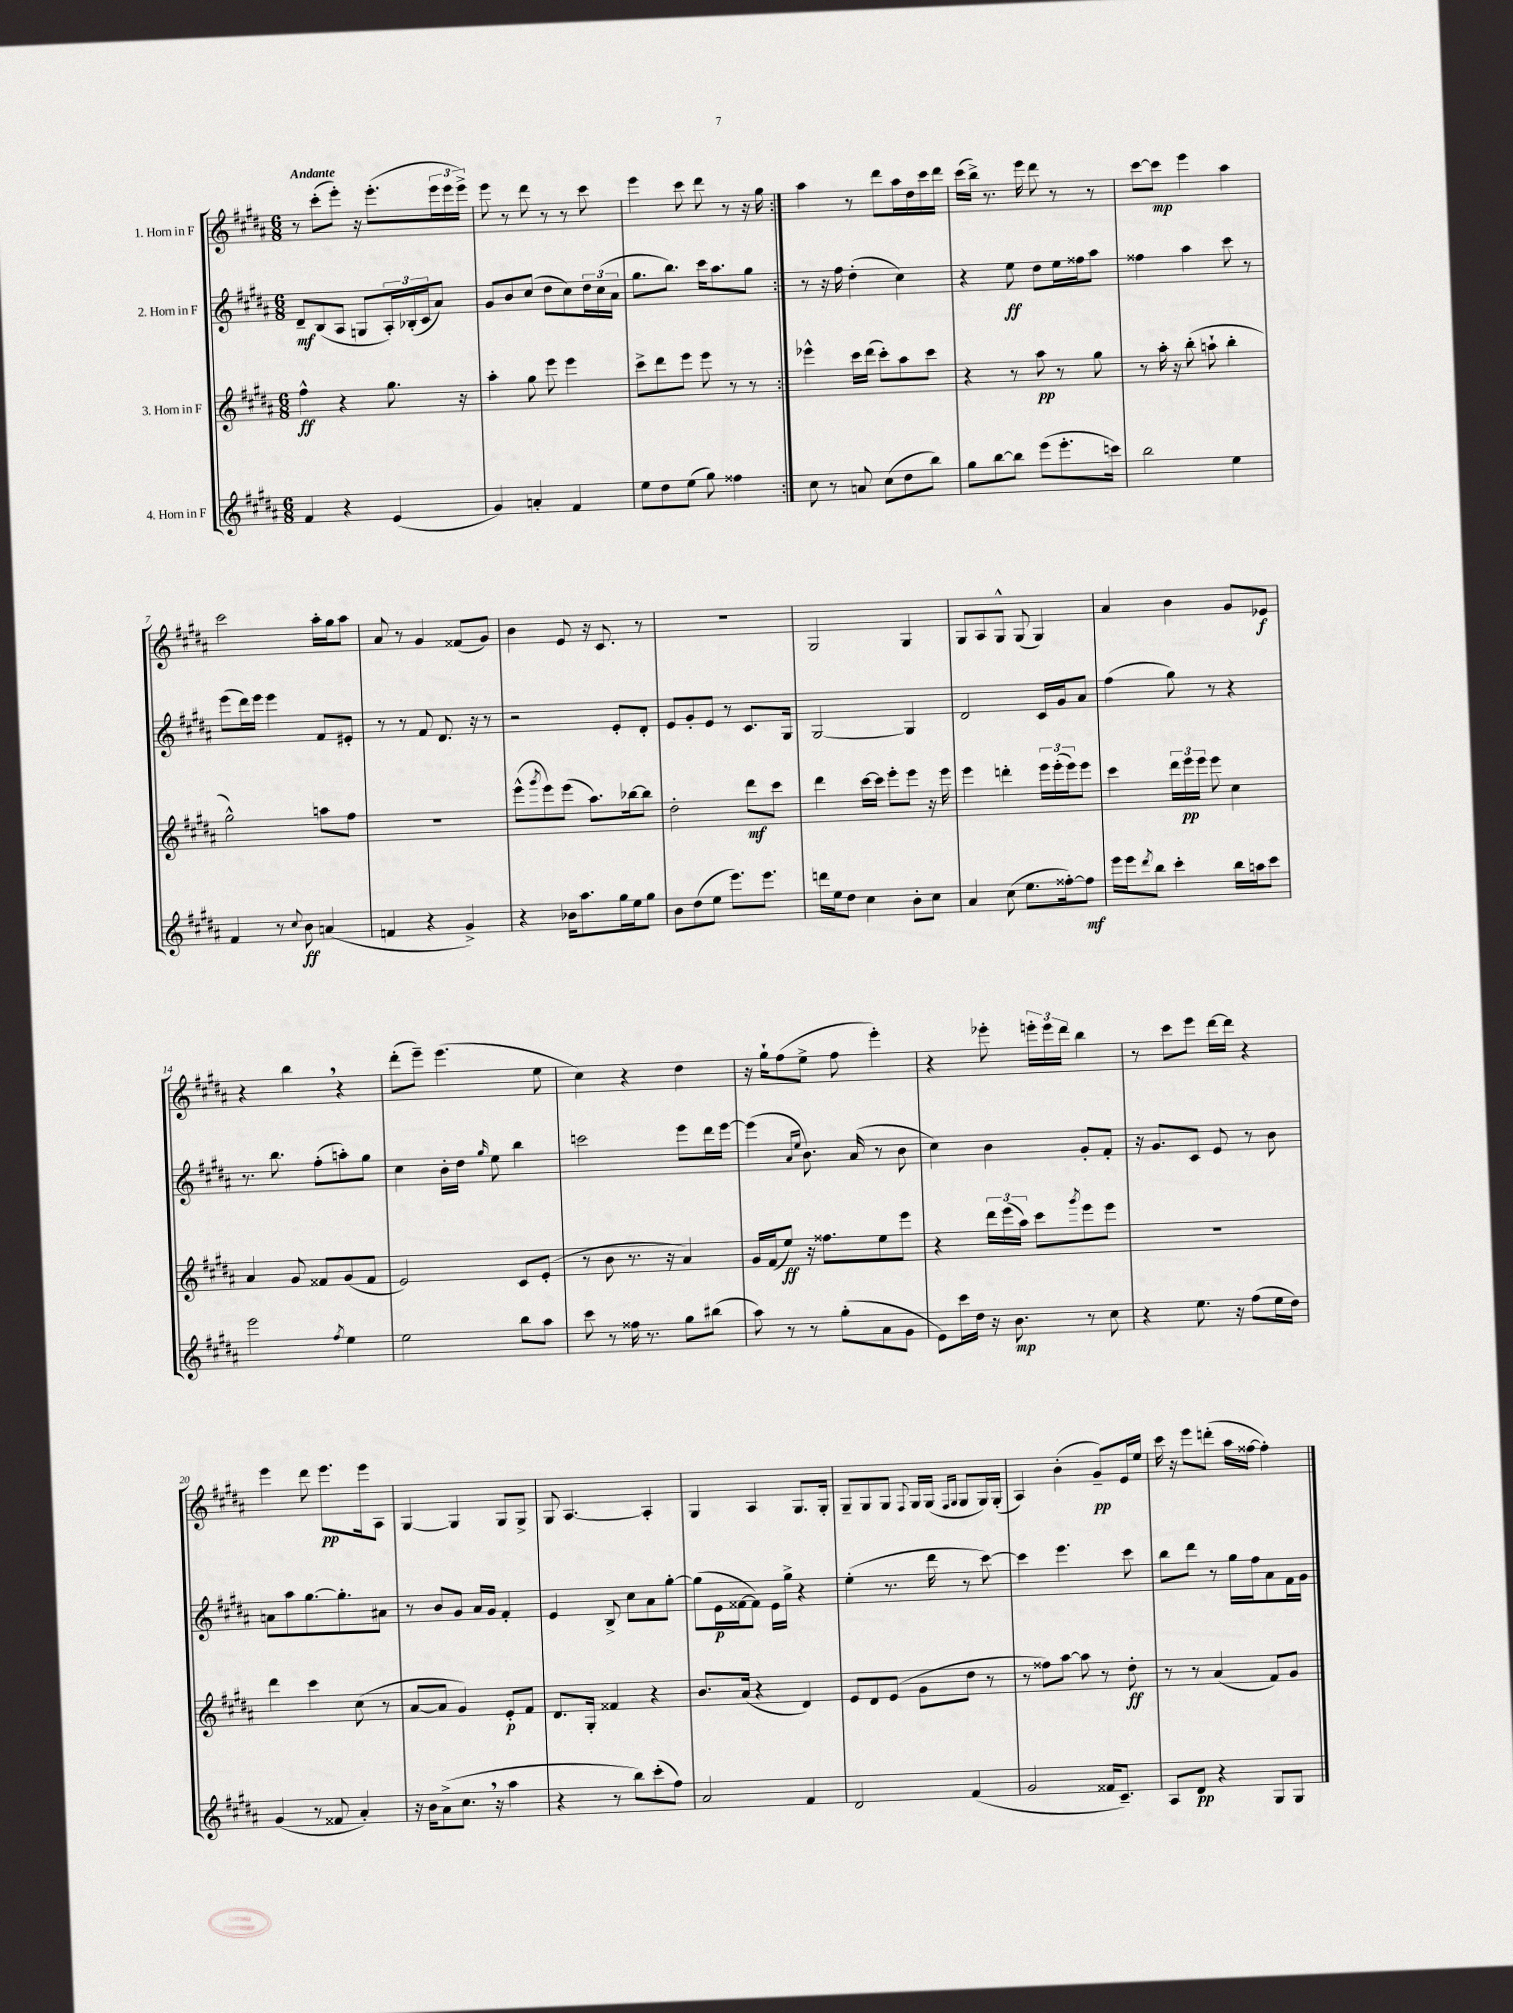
<<
\new StaffGroup <<
\new Staff = "s0" \with { instrumentName = "1. Horn in F" } {
    \clef treble \key b \major \numericTimeSignature \time 6/8 \tempo "Andante"
    \repeat volta 2 { r8 cis'''8-.( e'''8-.) r16 e'''8.-.( \tuplet 3/2 { e'''16 e'''16 e'''16->) } |
    e'''8 r8 dis'''8 r8 r8 cis'''8 |
    e'''4 cis'''8 dis'''8 r8 r16 gis''16 | }
    ais''4 r8 dis'''8 ais''16 dis''16 cis'''16 dis'''16 |
    cis'''16( b''16->) r8. e'''16 dis'''8 r8 r8 |
    cis'''8~ cis'''8\mp e'''4 ais''4 |
    cis'''2 ais''16-. gis''16 ais''8 |
    ais'8 r8 gis'4 fisis'8( gis'8) |
    b'4 e'8 r16 cis'8. r8 |
    R2. |
    gis2 gis4 |
    gis8 ais8 gis8-^ gis8( gis4) |
    ais'4 b'4 gis'8 ees'8\f |
    r4 b''4 \breathe r4 |
    dis'''8-.( e'''8--) e'''4.( e''8 |
    cis''4) r4 dis''4 |
    r16 gis''16-! fis''8( e''8-> fis''8 e'''4-.) |
    r4 ees'''8-. \tuplet 3/2 { e'''16-. e'''16 dis'''16 } b''4 |
    r8 cis'''8 e'''8 dis'''16~ dis'''16 r4 |
    e'''4 dis'''8 e'''8.\pp e'''16 ais8 |
    gis4~ gis4 gis8 gis8-> |
    gis8 ais4.~ ais4-. |
    gis4 ais4 gis8. gis16-. |
    gis8-- gis8 gis8 \appoggiatura { fis8 } gis16 gis16( \grace { fis16 gis16 } gis8 gis16) gis16-.( |
    ais4) b'4-.( gis'8--\pp) e'16 e''16 |
    cis'''16 r16 e'''8 d'''8-.( ais''16 fisis''16~ fisis''4-.) \bar "|." |
}
\new Staff = "s1" \with { instrumentName = "2. Horn in F" } {
    \clef treble \key b \major \numericTimeSignature \time 6/8
    \repeat volta 2 { dis'8--\mf b8( ais8 g8 \tuplet 3/2 { ais16-.) bes16-.( cis'16 } ais'8) |
    gis'8 b'8 cis''8( dis''8 cis''8) \tuplet 3/2 { dis''16 cis''16( ais'16 } |
    gis''8. b''8.) cis'''16 ais''8. gis''8 | }
    r8 r16 fis''16 dis''4-.( cis''4) |
    r4 e''8\ff dis''8 e''16 fisis''16 ais''8 |
    fisis''4 ais''4 cis'''8 r8 |
    e'''8( dis'''16) e'''16 e'''4 fis'8 eis'8-. |
    r8 r8 fis'8 dis'8. r16 r8 |
    r2 e'8-. dis'8-. |
    e'8 gis'8-. e'8 r8 cis'8. gis16 |
    gis2~ gis4 |
    dis'2 cis'16 gis'16 ais'8 |
    fis''4( gis''8) r8 r4 |
    r8. b''8. fis''8-.( a''8-.) gis''8 |
    cis''4 b'16-. dis''16 \grace { gis''16 } e''8 b''4 |
    c'''2 e'''8 dis'''16 e'''16~ |
    e'''4( \grace { ais'16 e''16 } b'8.) ais'16( r8 b'8 |
    cis''4) b'4 gis'8-. fis'8-. |
    r16 gis'8. cis'8 e'8 r8 b'8 |
    a'8 ais''8 gis''8.~ gis''8.-. ais'8 |
    r8 b'8 gis'8 ais'16 gis'16 fis'4-. |
    e'4 b8-> cis''8 ais'8 gis''8~-. |
    gis''8( e'16\p fisis'16~ fisis'8) e'16 gis''16-> r4 |
    e''4-.( r8. dis'''16 r8 cis'''8~) |
    cis'''4 e'''4. cis'''8 |
    b''8 dis'''8 r8 gis''16 fis''16 ais'8 fis'16 gis'16 \bar "|." |
}
\new Staff = "s2" \with { instrumentName = "3. Horn in F" } {
    \clef treble \key b \major \numericTimeSignature \time 6/8
    \repeat volta 2 { fis''4-^\ff r4 gis''8. r16 |
    ais''4-. gis''8 e'''8 e'''4 |
    cis'''8-> dis'''8 e'''8 e'''8 r8 r8 | }
    ees'''4-^ cis'''16 dis'''16( cis'''8-.) ais''8 cis'''8 |
    r4 r8 ais''8\pp r8 gis''8 |
    r8 ais''16-. r16 b''8-.( a''8-! b''4-. |
    gis''2-^) a''8 fis''8 |
    R2. |
    e'''8-^( \acciaccatura { gis'''8 } e'''8) e'''8( ais''8.) bes''16~ bes''8 |
    dis''2-. dis'''8\mf cis'''8 |
    dis'''4 cis'''16~ cis'''16 e'''8-. e'''8 r16 e'''16 |
    e'''4 d'''4-. \tuplet 3/2 { e'''16 e'''16-.( e'''16) } e'''8 |
    cis'''4 \tuplet 3/2 { dis'''16 e'''16\pp e'''16 } e'''8 cis''4 |
    ais'4 gis'8 fisis'8 gis'8( fisis'8 |
    e'2) cis'8 e'8-.( |
    r8 b'8 r8. r16 ais'4) |
    gis'16 fis'16( e''8\ff) r16 fisis''8. e''8 e'''8 |
    r4 \tuplet 3/2 { dis'''16 e'''16( ais''16) } cis'''8 \acciaccatura { gis'''8 } e'''8 e'''8 |
    R2. |
    dis'''4 cis'''4 cis''8( r8 |
    ais'8~ ais'8 gis'4) e'8-.\p fis'8 |
    dis'8. gis16-. fisis'4 r4 |
    b'8. ais'16( r4 dis'4) |
    e'8 dis'8 e'8( gis'8 dis''8 r8 |
    r8 fisis''8) ais''8~ ais''8 r8 dis''8-.\ff |
    r8 r8 ais'4( fis'8) gis'8 \bar "|." |
}
\new Staff = "s3" \with { instrumentName = "4. Horn in F" } {
    \clef treble \key b \major \numericTimeSignature \time 6/8
    \repeat volta 2 { fis'4 r4 e'4( |
    gis'4) a'4-. fis'4 |
    e''8 dis''8 e''8( gis''8) fisis''4 | }
    cis''8 r8 a'8 cis''8( dis''8 b''8) |
    gis''8 b''8~ b''8 e'''8( e'''8.-. c'''16) |
    b''2 e''4 |
    fis'4 r8 \appoggiatura { cis''8 } b'8\ff a'4( |
    f'4 r4 gis'4->) |
    r4 bes'16 ais''8. gis''16 e''16 gis''8 |
    b'8 dis''8( e''8 e'''8.) e'''8. |
    d'''16 e''16 dis''8 cis''4 b'8-. cis''8 |
    ais'4 cis''8( e''8. fisis''16~-.) fisis''8\mf |
    e'''16 e'''16 \acciaccatura { dis'''8 } b''8 cis'''4-. b''16 a''16 cis'''8 |
    e'''2 \acciaccatura { fis''8 } e''4 |
    e''2 b''8 ais''8 |
    cis'''8 r8 fisis''16 r8. gis''8 bis''8( |
    ais''8) r8 r8 gis''8-.( ais'8 gis'8 |
    e'8) cis'''16 dis''16 r16 b'8.\mp r8 cis''8 |
    r4 e''8. r16 fis''8( e''16 dis''16) |
    gis'4( r8 fisis'8 ais'4-.) |
    r16 b'16 ais'8->( cis''8. \breathe r16 ais''4 |
    r4 r8 b''8) cis'''8-.( fis''8) |
    ais'2 fis'4 |
    dis'2 fis'4( |
    gis'2 fisis'16 cis'8.--) |
    ais8 dis'8\pp r4 gis8 gis8 \bar "|." |
}
>>
>>
